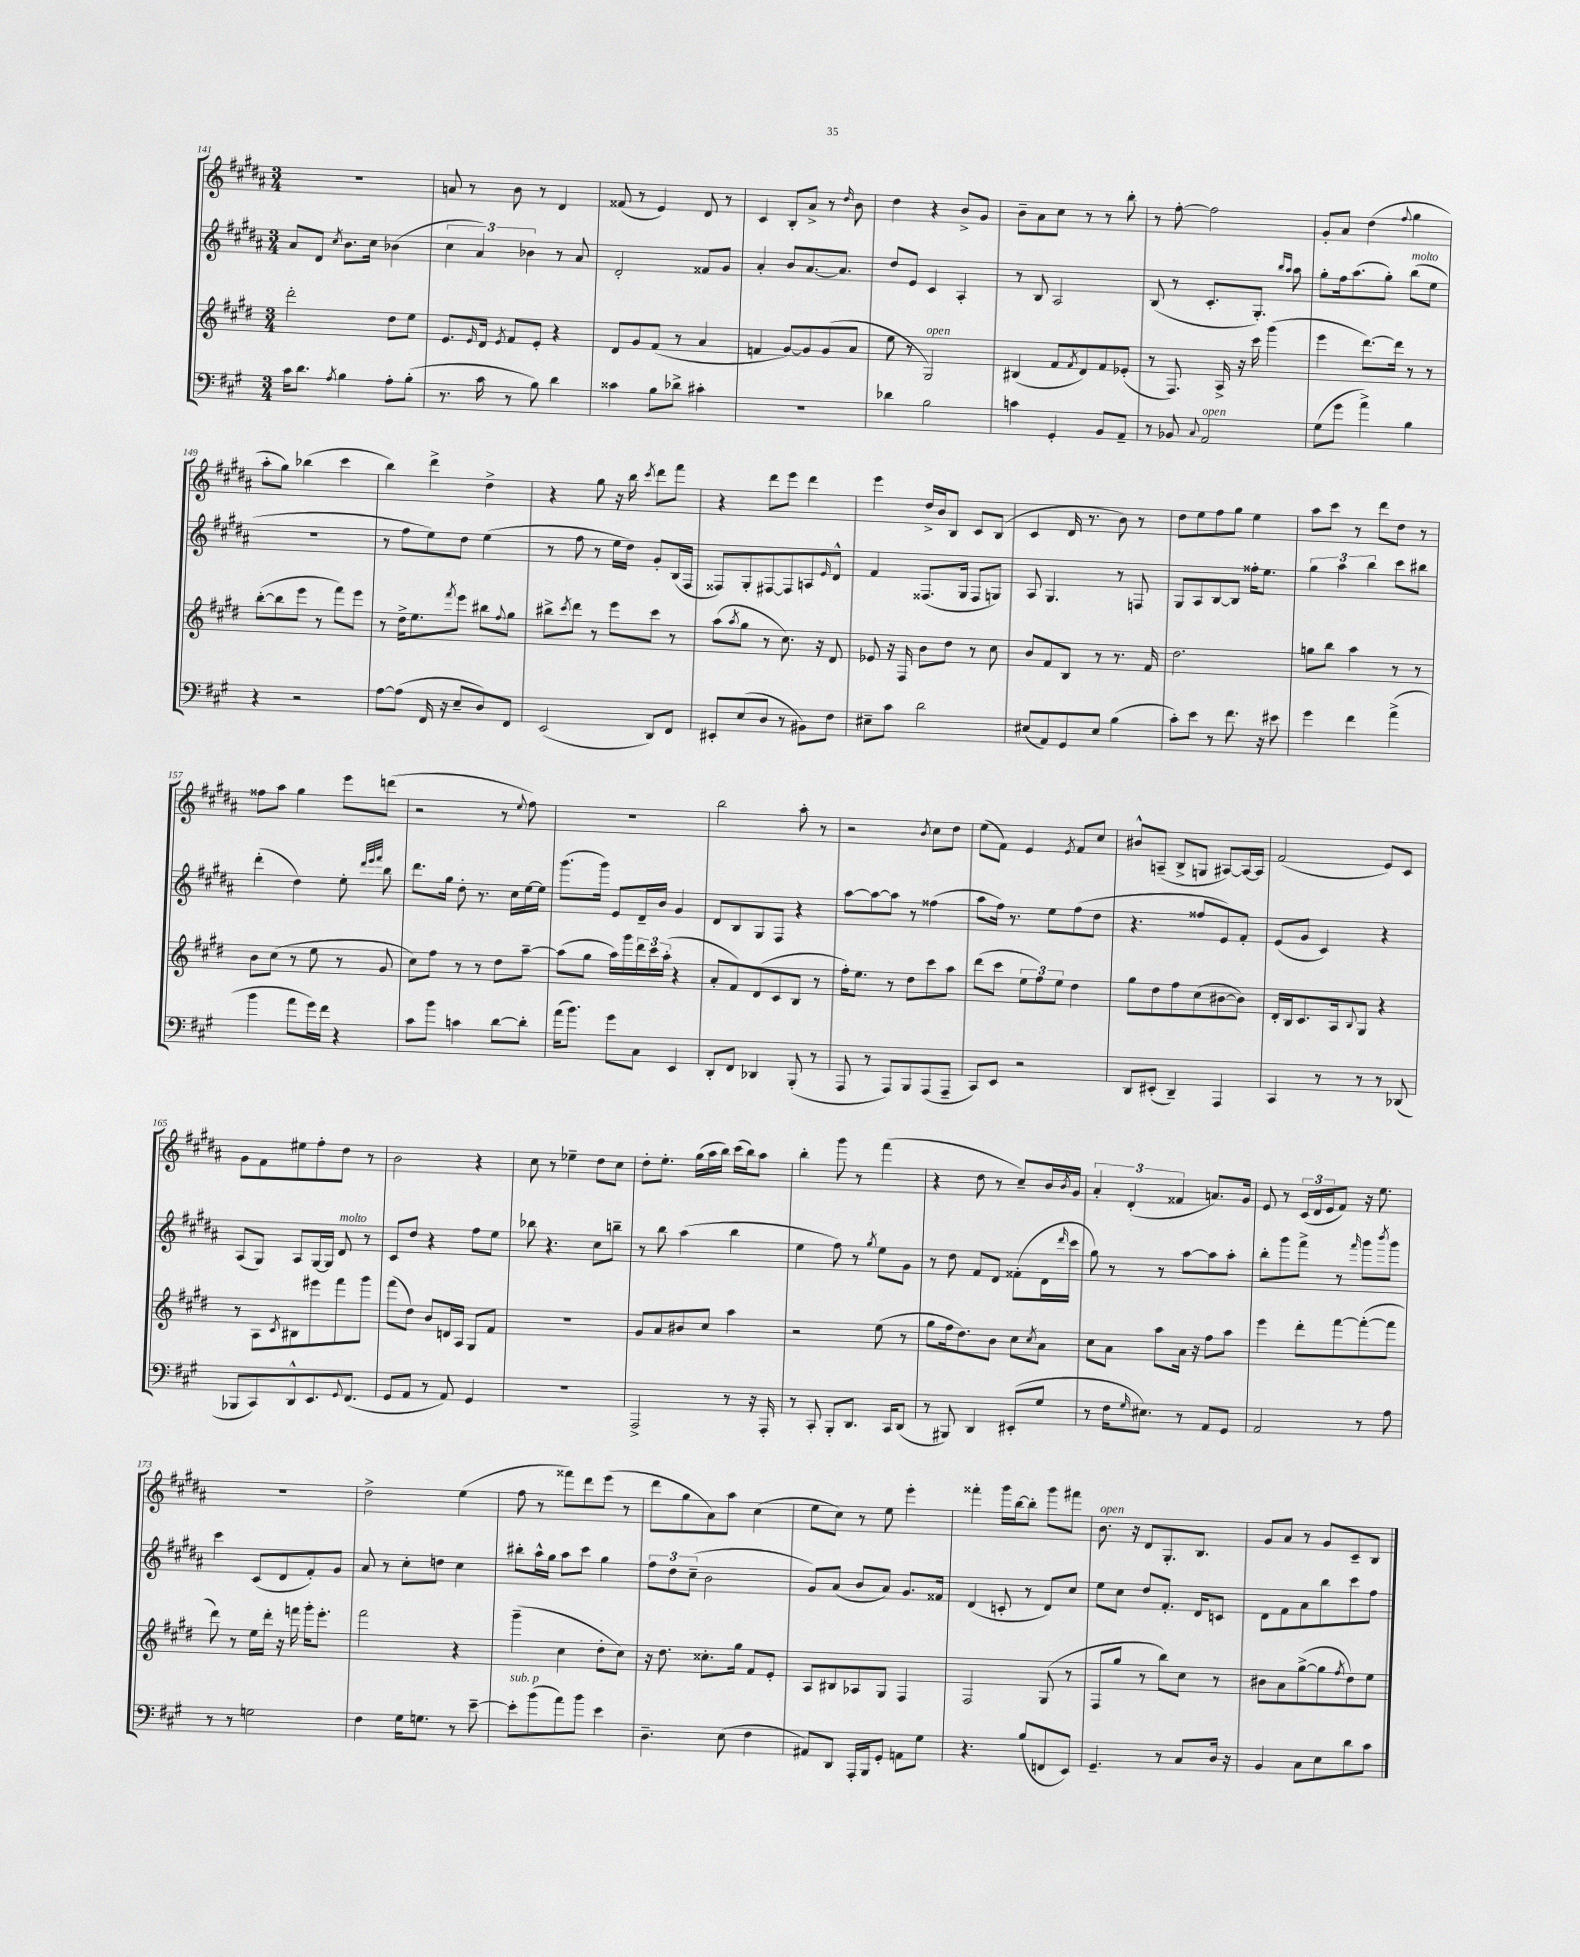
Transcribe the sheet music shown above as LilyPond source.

<<
\new StaffGroup <<
\new Staff = "s0" {
    \clef treble \key b \major \numericTimeSignature \time 3/4
    R2. |
    a'8 r8 b'8 r8 dis'4 |
    fisis'8( r8 e'4) dis'8 r8 |
    cis'4 b8-. ais'8-> r8 \grace { dis''16 } b'8 |
    dis''4 r4 b'8-> gis'8 |
    b'8-- ais'8 cis''8 r8 r8 b''8-. |
    r8 fis''8~-. fis''2 |
    gis'8-. ais'8 dis''4( \appoggiatura { fis''8 } gis''4 |
    ais''8-. gis''8) bes''4( cis'''4 |
    b''4) dis'''4-> dis''4-> |
    r4 gis''8 r16 b''16 \acciaccatura { cis'''8 } dis'''8 fis'''8 |
    r4 dis'''8 e'''8 dis'''4 |
    e'''4 dis''16-> b'16 b8 cis'8 b8( |
    cis'4 dis'16 r8. b'8) r8 |
    dis''8 e''8 fis''8 gis''8 e''4 |
    ais''8 cis'''8 r8 dis'''8 dis''8 r8 |
    fisis''8 ais''8 gis''4 e'''8 d'''8( |
    r2 r8 \appoggiatura { e''8 } fis''8) |
    R2. |
    b''2 ais''8-. r8 |
    r2 \acciaccatura { b'8 } cis''8 dis''8 |
    e''8( fis'8) e'4 \acciaccatura { e'8 } fis'8 cis''8 |
    bis'8-^ a8--( b8-> g8 ais8~) ais16~ ais16 |
    fis'2( e'8) cis'8 |
    gis'8 fis'8 eis''8 fis''8-. dis''8 r8 |
    b'2 r4 |
    cis''8 r8 ees''4-- dis''8 cis''8 |
    dis''8-. e''8.-. gis''16( ais''16 b''16) cis'''16( b''16) ais''8 |
    b''4-. gis'''8 r8 fis'''4( |
    r4 dis''8 r8 cis''8--) b'16 \acciaccatura { b'8 } gis'16 |
    \tuplet 3/2 { ais'4-. dis'4-.( fisis'4 } a'8.) gis'16 |
    e'8 r8 \tuplet 3/2 { cis'16( dis'16 e'16 } fis'8) r16 e''8. |
    R2. |
    dis''2-> e''4( |
    fis''8 r8 fisis'''8) dis'''8 e'''8( r8 |
    dis'''8 gis''8 ais'8) ais''8 cis''4( |
    e''8 cis''8) r8 e''8 e'''4-. |
    fisis'''4-. gis'''16 b''16~ b''8-. gis'''8 fis'''8 |
    b'8.^\markup { \italic "open" } r16 dis'8 gis8.-. b8. |
    gis'8 ais'8 r8 gis'8 cis'8-- b8 \bar "|." |
}
\new Staff = "s1" {
    \clef treble \key b \major \numericTimeSignature \time 3/4
    ais'8 dis'8 \acciaccatura { cis''8 } b'8. cis''16 bes'4( |
    \tuplet 3/2 { cis''4 ais'4) bes'4 } r8 ais'8 |
    dis'2-. fisis'8 gis'8 |
    ais'4-. b'8 ais'8.~ ais'8. |
    dis''8 e'8 cis'4 ais4-. |
    r8 b8 ais2 |
    b8( r8 cis'8.-. gis8.-.) \grace { b''16 ais''16 } ais''8 |
    gis''8-. fis''16 ais''8.( gis''8-.) b''8^\markup { \italic "molto" }( e''8 |
    R2. |
    r8 fis''8 e''8) dis''8 e''4( |
    r8 fis''8 r8 e''16 dis''16) gis'8-. b16( fis16 |
    fisis8) gis8-. fis8~ fis8 a8 \grace { e'16 } dis'8-^ |
    fis'4 fisis8.( gis16 fisis8 g8) |
    ais8 gis4. r8 f8 |
    gis8 ais8 b8~ b8 fisis''16-. e''8. |
    \tuplet 3/2 { gis''4 ais''4 b''4 } cis'''8 bis''8 |
    dis'''4-.( dis''4) e''8-. \grace { dis'''32 e'''32 fis'''32 } b''8 |
    dis'''8. gis''16 dis''8-. r8. cis''16 e''16~ e''16 |
    gis'''8.( gis'''16) e'8 dis'16-- b'16 gis'4 |
    dis'8 b8 gis8 fis8 r4 |
    ais''8~ ais''8~ ais''8 r8 fisis''4( |
    ais''8 fis''16) r8. e''8 fis''8( dis''8 |
    r4. fisis''8 e'8) fis'8-. |
    e'8( gis'8 cis'4) r4 |
    ais8( gis8) ais8 gis16~ gis16 dis'8^\markup { \italic "molto" } r8 |
    cis'8 dis''8 r4 fis''8 e''8 |
    bes''8 r4. cis''8 b''8-- |
    r8 b''8 ais''4( b''4 |
    e''4 fis''8) r8 \acciaccatura { gis''8 } e''8 gis'8 |
    r8 dis''8 fis'8 dis'8 fisis'8-.( dis'16 \grace { dis'''16 } cis'''16 |
    gis''8) r8 r8 ais''8~ ais''8 ais''8-. |
    b''8-. gis'''8 fis'''8-> r8 \grace { fis'''16 } gis'''8 \acciaccatura { b'''8 } gis'''8 |
    cis'''4 cis'8( dis'8 fis'8-.) gis'8 |
    ais'8 r8 cis''8-. d''8 cis''4 |
    bis''8-. ais''16-^ gis''16 ais''8 cis'''8 gis''4 |
    \tuplet 3/2 { fis''8 dis''8 cis''8--( } b'2 |
    gis'8) ais'8( b'8 ais'8) gis'8. fisis'16 |
    dis'4( c'8-. r8 dis'8) cis''8 |
    e''8 cis''8 dis''8 fis'8.-. dis'16 c'8 |
    dis'8 fis'8 ais'8 b''8 cis'''8 fis''8 \bar "|." |
}
\new Staff = "s2" {
    \clef treble \key e \major \numericTimeSignature \time 3/4
    dis'''2-. dis''8 e''8 |
    e'8. \grace { e'16 } dis'16 \acciaccatura { e'8 } fis'8 e'8-. r4 |
    dis'8 gis'8 fis'8( r8 a'4 |
    f'4 gis'8~) gis'8 gis'8( a'8 |
    e''8 r8 gis2^\markup { \italic "open" }) |
    bis4( fis'8 \acciaccatura { fis'8 } dis'8) fis'8 ees'8-.( |
    r8 fis8.) a16-> r16 cis'''16 gis'''4( |
    e'''4 dis'''8.~) dis'''16 r8 r8 |
    b''8~-.( b''8 e'''8 r8 fis'''8) e'''8 |
    r8 dis''16-> e''8. \acciaccatura { fis'''8 } e'''8 bis''8 \appoggiatura { fis''8 } gis''8 |
    bis''8-> \acciaccatura { cis'''8 } dis'''8 r8 e'''8 cis'''8 r8 |
    a''8( \acciaccatura { a''8 } gis''8 r8 cis''8.) r16 dis'8 |
    ees'8 r16 fis16 b'8 dis''8 r8 cis''8 |
    b'8 fis'8 b8 r8 r8. fis'16 |
    dis''2. |
    g''8 b''8 a''4 r8 r8 |
    b'8 cis''8( r8 e''8 r8 gis'8 |
    cis''8) fis''8 r8 r8 dis''8 a''8~-- |
    a''8( gis''8 a''16) gis'''16 \tuplet 3/2 { dis'''16 cis'''16 a''16-.( } r4 |
    a'8-. fis'8) dis'8( cis'8 b8 r8 |
    fis''16-.) e''8. r8 dis''8 cis'''8 a''8 |
    dis'''8( cis'''8 \tuplet 3/2 { e''8 fis''8) e''8 } dis''4 |
    gis''8 dis''8 fis''8 cis''8( bis'8~ bis'8) |
    dis'16-. b16 cis'8. a16 \appoggiatura { b8 } gis8 r4 |
    r8 a8 \acciaccatura { cis'8 } bis8 eis'''8 fis'''8 gis'''8 |
    fis'''8( dis''8) b'8 d'16 a16 gis8 fis'8 |
    R2. |
    gis'8 a'8 bis'8 cis''8 a''4 |
    r2 e''8( r8 |
    gis''8 fis''16 dis''8.) b'8 cis''8 \acciaccatura { cis''8 } a'8 |
    cis''8 a'8 a''8 a'16 r16 fis''8 a''8 |
    e'''4 dis'''8-. fis'''8~ fis'''8~-.( fis'''8 |
    dis'''8) r8 e''16 dis'''16-. r16 f'''16 gis'''16-. e'''8.-. |
    fis'''2 r4 |
    gis'''4--( cis''4 dis''8-. cis''8) |
    r16 dis''8. cisis''8.-. gis''16 fis'8 e'8-. |
    a8 bis8 aes8 gis8 fis4 |
    fis2 gis8( r8 |
    fis8 gis''8 r8 b''8) cis''8 r8 |
    bis'8 a'8 gis''8~->( gis''8 \acciaccatura { fis''8 } dis''8) e''8 \bar "|." |
}
\new Staff = "s3" {
    \clef bass \key a \major \numericTimeSignature \time 3/4
    cis'16 d'8. \acciaccatura { a8 } b4 a8-. b8-.( |
    r8. cis'16 r8 b8) d'4 |
    cisis'4 b8 des'8-> cis'4-. |
    R2. |
    des'4 b2 |
    c'4 gis,4-. b,8 a,8-- |
    r8 bes,8 \appoggiatura { cis8 } a,2^\markup { \italic "open" } |
    gis8( gis'8 a'4->) b4 |
    r4 r2 |
    a8~ a8( fis,16 r16 e8-- d8) fis,8 |
    e,2( d,8) fis,8 |
    eis,8-. e8( d8 r8 bis,8) fis8 |
    eis8-- cis'8 d'2 |
    eis8( a,8) gis,8 eis8 b4( |
    cis'8-.) e'8 r8 fis'8. r16 eis'8 |
    gis'4 fis'4 a'4->( |
    b'4 a'8 gis'16) fis'16 r4 |
    cis'8 b'8 c'4 d'8~ d'8-. |
    a'16( b'8.) gis'8 cis8 e,4 |
    d,8-. fis,8 des,4 b,,8-.( r8 |
    a,,8 r8 a,,8) b,,8 a,,8( a,,8-- |
    cis,8) e,8 r2 |
    d,8 eis,8-.( d,4--) a,,4 |
    cis,4 r8 r8 r8 des,8( |
    bes,,8 cis,8) d,8-^ e,8. \appoggiatura { gis,8 } fis,8.( |
    gis,8 a,8 r8 a,8) gis,4 |
    R2. |
    a,,2-> r8 r16 a,,16-. |
    r8 cis,8-. b,,8-. d,8. cis,16 d,8( |
    r8 bis,,8) d,4 eis,8-.( gis8 |
    r8 fis16 \grace { gis16 } eis8.) r8 a,8 gis,8 |
    a,2 r8 a8 |
    r8 r8 g2 |
    fis4 gis16 g8. r8 e'8~-- |
    e'8-.^\markup { \italic "sub. p" } b'8( a'8) b'8 e'4 |
    d4.-- e8( fis4 |
    ais,8) d,8 a,,16-. b,,16 gis,8-. a,8 gis8 |
    r4. b8( f,8 e,8) |
    gis,4.-- r8 cis8 d16 r16 |
    b,4 cis8 e8 d'8 cis'8 \bar "|." |
}
>>
>>
\layout { \context { \Score currentBarNumber = #141 } }
